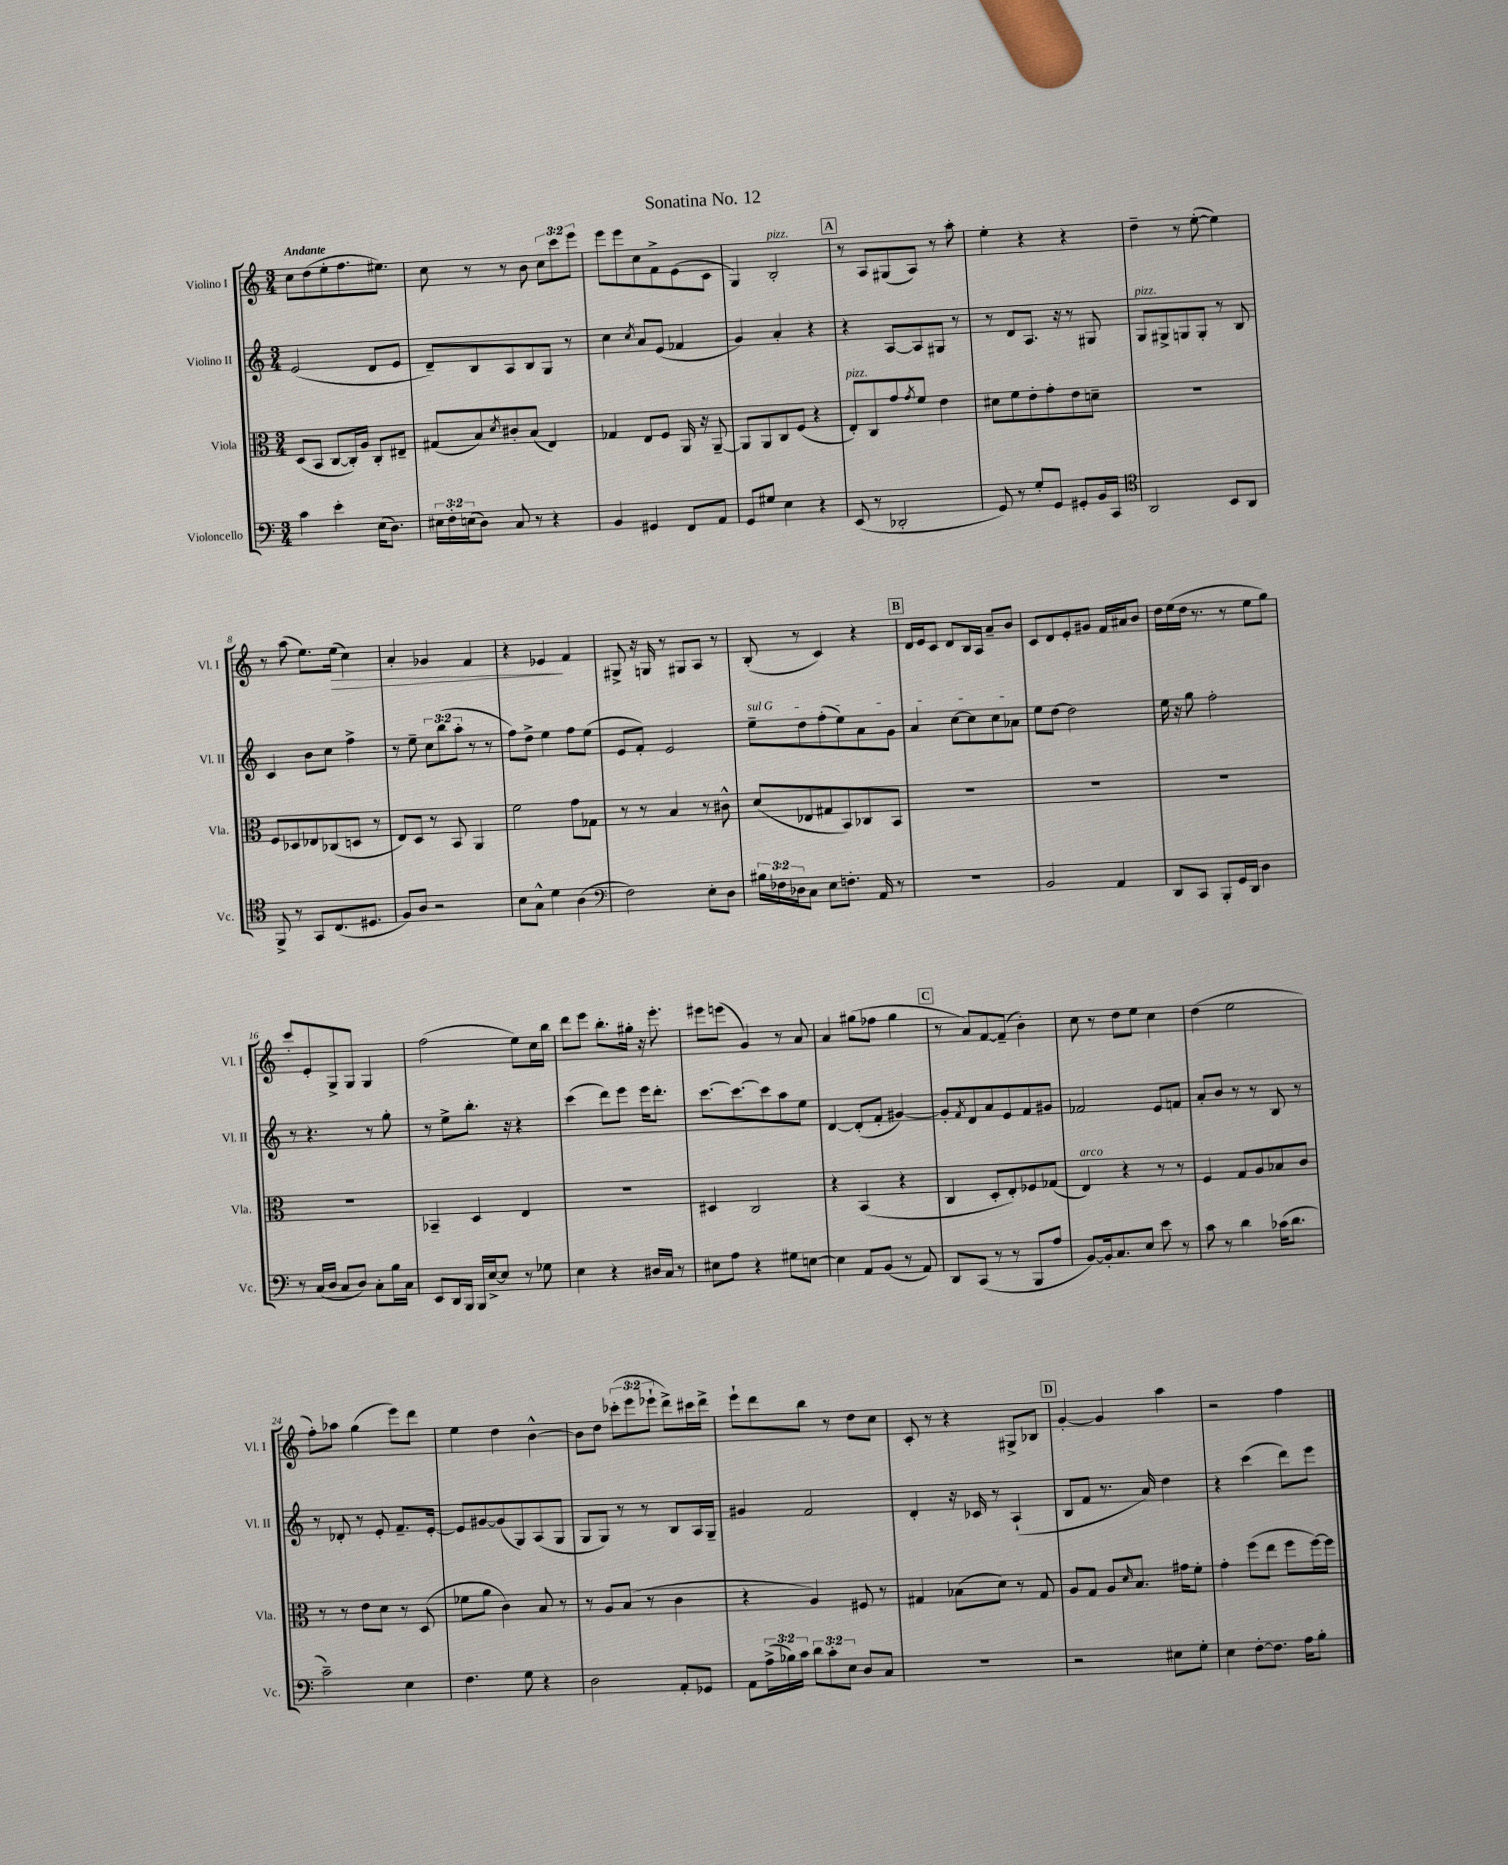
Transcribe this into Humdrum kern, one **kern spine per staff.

**kern	**kern	**kern	**kern
*staff4	*staff3	*staff2	*staff1
*clefF4	*clefC3	*clefG2	*clefG2
*k[]	*k[]	*k[]	*k[]
*M3/4	*M3/4	*M3/4	*M3/4
4c	(8D	(2e	8cc
.	8BB	.	(8dd
4e'	[8C	.	8ee'
.	16C'])	.	8.ff
.	16A	.	.
(16E	8C'	8d	.
8.D)	.	.	8.ee#)
.	8E#~	8e	.
=	=	=	=
24E#	(8G#	8d~)	8cc
24F'	.	.	.
(24E	.	.	.
8D)	8B)	8B	8r
.	8qd	.	.
8C	8c#'	8A	8r
8r	(8B	8B	8b
4r	4E)	8G	12cc
.	.	.	12ccc
.	.	8r	.
.	.	.	12eee
=	=	=	=
4BB	4G-	4cc	8eee
.	.	.	8eee
.	.	8qcc	.
4GG#	8E	8a	8cc
.	8F	(8e	8f^
8FF	16AA	4f-	(8e
.	16r	.	.
8AA	[8AA~	.	8c
=	=	=	=
8GG	8AA]	4g)	4G)
8G#	8AA	.	.
4E	8C	4a'	2B'
.	(8F	.	.
4r	4r	4r	.
=	=	=	=
(8EE	8E')	4r	8r
8r	8C	.	8A
2DD-'	8g	[8A	(8G#
.	8qg	.	.
.	8f	8A]	8A)
.	4e	8G#	8r
.	.	8r	8aa'
=	=	=	=
8GG)	8d#	8r	4ee'
8r	8f	8d	.
8G'	8e'	8.A	4r
8GG	8g'	.	.
.	.	16r	.
8GG#'	8e	8r	4r
16BB	8d~	8G#	.
16CC	.	.	.
=	=	=	=
*clefC4	*	*	*
2AA	2.r	8G	4dd~
.	.	8G#^	.
.	.	8G	8r
.	.	8G'	([8ee'
8BB	.	8r	4ee])
8AA	.	8B	.
=	=	=	=
8FF^	8F	4c	8r
8r	8D-	.	(8aa
8GG	8E-	8b	8.ee)
(8.C	(8C-	8cc	.
.	.	.	(16ee
.	8D	4ff^	4cc)
8.D#	.	.	.
.	8r	.	.
=	=	=	=
8F)	8E)	8r	4a'
8A	8D	8ee~	.
2r	8r	12cc	4g-
.	.	(12bb	.
.	8BB	.	.
.	.	12aa'	.
.	4AA	8r	4f
.	.	8r	.
=	=	=	=
8B	2f	8ff)	4r
8G^^	.	8dd^	.
4d	.	4ee	4e-
(4A	8g	8ff	4f
.	8G-	(8ee	.
=	=	=	=
*clefF4	*	*	*
2F)	8r	8e	8G#^
.	8r	8f')	16r
.	.	.	16G
.	4B	2e	8r
.	.	.	8G#
8E'	8r	.	8A
8D	8c#^^	.	8r
=	=	=	=
24B#	(8d	8ee~	(8B'
24F-	.	.	.
24D-	.	.	.
8C	8E-	8dd	8r
8E	8G#	(8ff'	4c)
8.F'	8BB)	8ee)	.
.	8C-	8a	4r
16AA	.	.	.
8r	8BB	8g	.
=	=	=	=
2.r	2.r	4a	16d
.	.	.	16e
.	.	.	8c
.	.	[8cc	8d
.	.	8cc]	16B
.	.	.	16A
.	.	8cc	8a~
.	.	8a-	8b
=	=	=	=
2BB	2.r	8ee	8c
.	.	[8dd	8d
.	.	2dd]	8e'
.	.	.	8g#
4AA	.	.	16f
.	.	.	16a#
.	.	.	8b
=	=	=	=
8DD	2.r	16ee	16dd
.	.	16r	(16ee
8CC	.	8gg	16dd
.	.	.	8.r
8BBB'	.	2ff'	.
16GG	.	.	8r
16DD	.	.	.
4D	.	.	8ee
.	.	.	8gg)
=	=	=	=
8r	2.r	8r	8ccc'
(16C	.	4.r	8e'
16D	.	.	.
8C	.	.	8G^
8D)	.	.	8G
8C'	.	8r	4G
16B	.	8gg'	.
16C	.	.	.
=	=	=	=
8EE	4BB-~	8r	(2ff
16DD	.	8ee^	.
16BBB	.	.	.
16BBB	4D	8.bb'	.
[16E^	.	.	.
8E]	.	.	.
.	.	16r	.
8r	4E	4r	8ee)
8G-	.	.	16cc
.	.	.	16bb
=	=	=	=
4E	2.r	(4ccc	8ddd
.	.	.	8eee
4r	.	8ddd)	8.bb'
.	.	8eee	.
.	.	.	16gg#'
16D#	.	16eee	16r
16C	.	8.ddd'	8.eee'
8r	.	.	.
=	=	=	=
8E#	4D#	[8.ccc	8eee#
8A	.	.	(8eee
.	.	8.ccc_	.
4r	2C	.	4g)
.	.	8ccc]	.
8G#	.	8aa	8r
[8E	.	8ee	8a
=	=	=	=
4E]	4r	[4d	4a
8AA	(4BB	(8d']	(8gg#
(8BB	.	8f'	8ff-
8r	4r	[4g#)	4gg#
8AA)	.	.	.
=	=	=	=
8DD	4C	8g#']	8r
.	.	8qf	.
(8CC	.	8d	8a)
8r	8D'	8a	[8f
8r	8E')	8e	(8f~]
8BBB	8F-	8f	4b')
8A	(8G-	8g#	.
=	=	=	=
[8BB)	4E)	2f-	8cc
16BB']	.	.	8r
8.C	.	.	.
.	4r	.	8dd
8E	.	.	8ee
8e	8r	8e	4cc
8r	8r	8f	.
=	=	=	=
8c	4F	8a'	(4dd
8r	.	8b	.
4d	8G	8r	2ee
.	8A	8r	.
(16c-	8B-	8B	.
8.d	.	.	.
.	8c	8r	.
=	=	=	=
2c~)	8r	8r	8ff')
.	8r	8d-'	8aa-
.	8e	8r	(4gg
.	8d	8e'	.
4E	8r	8.f~	8eee)
.	(8D	.	8ddd
.	.	[16e'	.
=	=	=	=
4.F	8f-	8e]	4ee
.	8a	[8g#	.
.	4c)	(8g#]	4dd
8G	.	8G)	.
4r	8B	(8A	[4b^^
.	8r	8G	.
=	=	=	=
2D	8r	8G	8b]
.	8A	8G)	8dd
.	(8B	8r	(12ccc-'
.	.	.	12eee
.	8r	8r	.
.	.	.	12eee-`
8AA'	4c	8B	8ddd^)
8GG-	.	16A	16ccc#
.	.	16G~	16ddd^
=	=	=	=
8AA	4r	4g#	8eee`
(24A^	.	.	8ddd
24B-)	.	.	.
24c	.	.	.
12d	4A)	2f	8bb
12c'	.	.	.
.	.	.	8r
12E	.	.	.
8D	8F#	.	8dd
8C	8r	.	8cc
=	=	=	=
2.r	4G#	4d'	8c'
.	.	.	8r
.	(8B-	16r	4r
.	.	16c-	.
.	8d)	8r	.
.	8r	(4A`	8G#^
.	8G#	.	8B-
=	=	=	=
2r	8A	8B	[4g'
.	8G	8f	.
.	8A	8.r	4g]
.	16qqd	.	.
.	8.B	.	.
.	.	16a)	.
8E#	.	4dd	4aa
.	16g#	.	.
8G'	8f'	.	.
=	=	=	=
4E	4g'	4r	2r
[8F'	(8ff	(4ccc	.
8.F]	8ee	.	.
.	8ff	8ddd)	4ff
16A	.	.	.
8B'	[16ff)	8eee	.
.	16ff]	.	.
==	==	==	==
*-	*-	*-	*-
